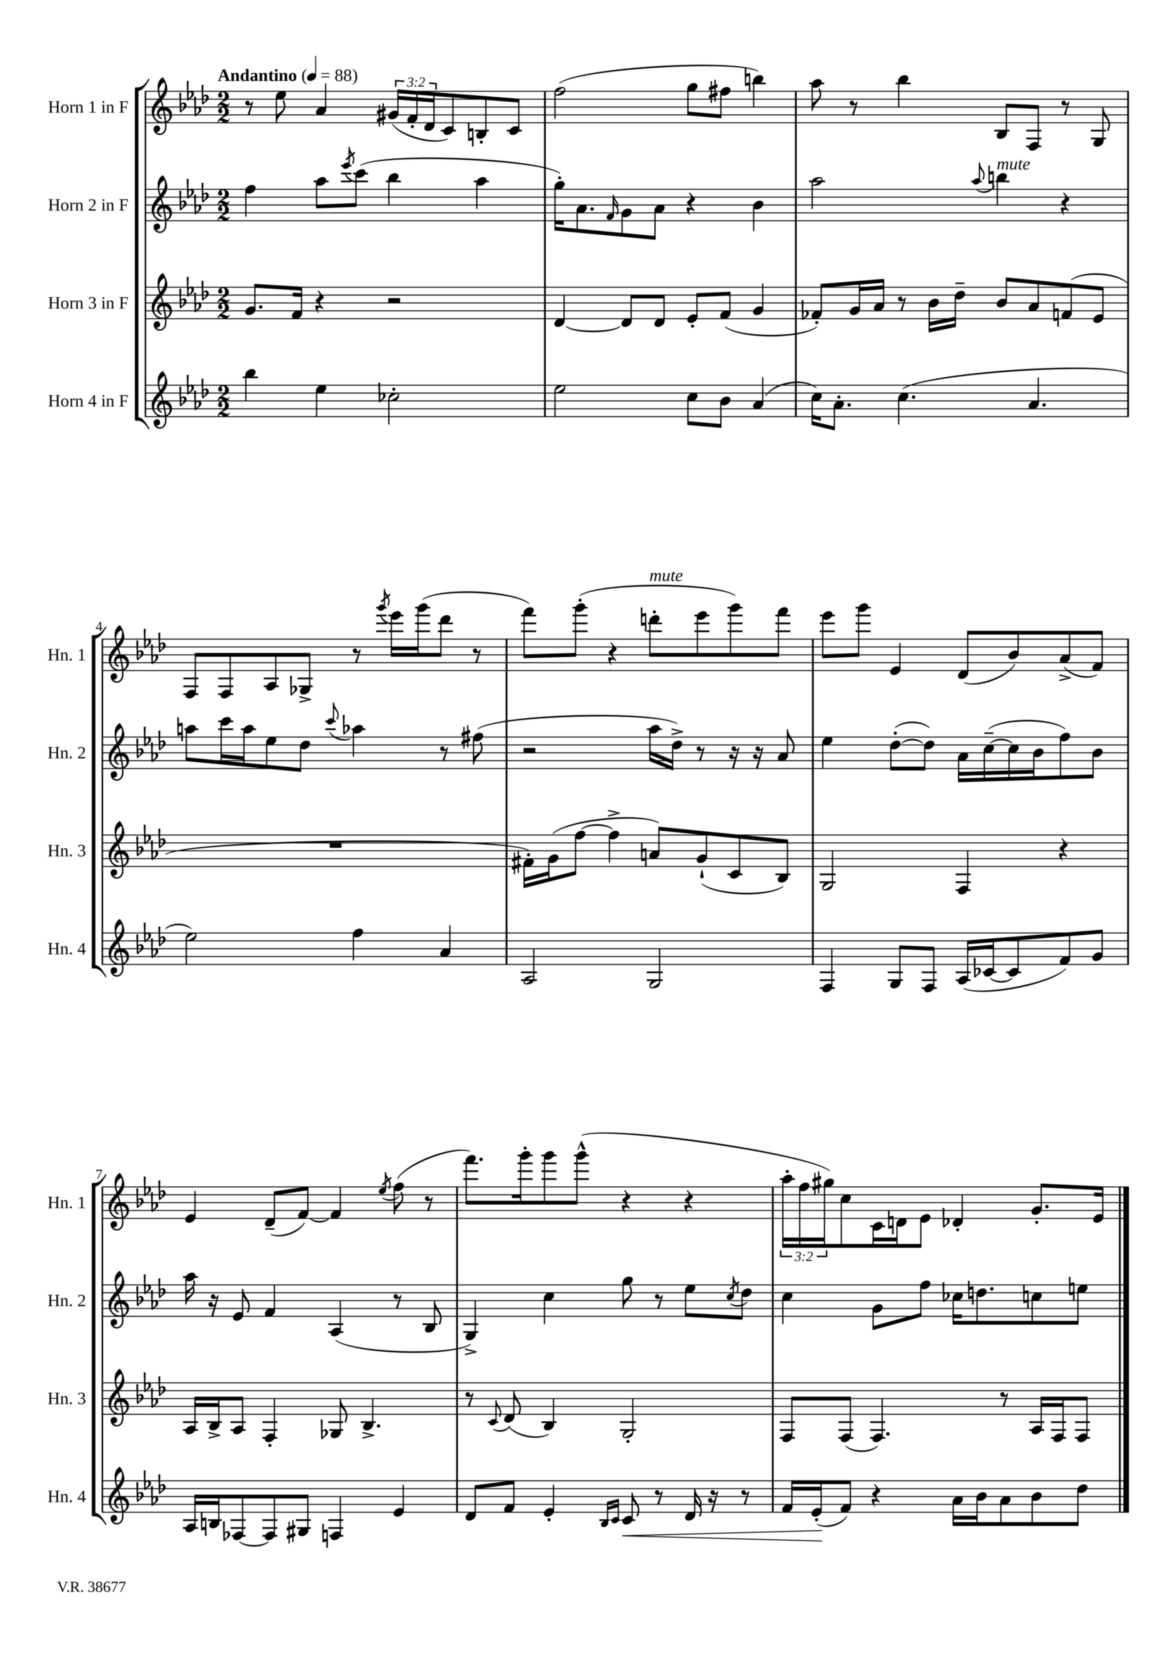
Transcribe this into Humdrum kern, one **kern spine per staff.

**kern	**dynam	**kern	**kern	**kern
*part4	*part4	*part3	*part2	*part1
*staff4	*staff4	*staff3	*staff2	*staff1
*I"Horn 4 in F	*	*I"Horn 3 in F	*I"Horn 2 in F	*I"Horn 1 in F
*I'Hn. 4	*	*I'Hn. 3	*I'Hn. 2	*I'Hn. 1
*clefG2	*	*clefG2	*clefG2	*clefG2
*k[b-e-a-d-]	*	*k[b-e-a-d-]	*k[b-e-a-d-]	*k[b-e-a-d-]
*M2/2	*	*M2/2	*M2/2	*M2/2
*MM88	*	*MM88	*MM88	*MM88
=1	=1	=1	=1	=1
!	!	!	!	!LO:TX:a:B:t=Andantino
4bb-\	.	8.g/L	4ff\	8r
.	.	.	.	8ee-\
.	.	16f/Jk	.	.
4ee-\	.	4r	8aa-\L	4a-/
.	.	.	8qeee-/	.
.	.	.	(8ccc\J	.
2cc-X'\	.	2r	4bb-\	(24g#X/LL
.	.	.	.	24f'/
.	.	.	.	24d-/J
.	.	.	.	8c/)
.	.	.	4aa-\	8Bn'/
.	.	.	.	8c/J
=2	=2	=2	=2	=2
2ee-\	.	[4d-/	16gg'\KL)	(2ff\
.	.	.	8.a-\	.
.	.	.	16qqf/	.
.	.	8d-/L]	8g\	.
.	.	8d-/J	8a-\J	.
8cc\L	.	8e-'/L	4r	8gg\L
8b-\J	.	(8f/J	.	8ff#X\J
(4a-/	.	4g/	4b-\	4bbn\)
=3	=3	=3	=3	=3
16cc\KL)	.	8f-X'/L)	2aa-\	8aa-\
8.a-'\J	.	.	.	.
.	.	16g/L	.	8r
.	.	16a-/JJ	.	.
(4.cc\	.	8r	.	4bb-\
.	.	16b-\LL	.	.
.	.	16dd-~\JJ	.	.
.	.	.	8qqaa-/	.
!	!	!	!LO:TX:a:i:t=mute	!
.	.	8b-/L	4bbn\	8B-/L
4.a-/	.	8a-/	.	8F/J
.	.	(8fn/	4r	8r
.	.	8e-/J	.	8G/
!!LO:LB:g=z
=4	=4	=4	=4	=4
2ee-\)	.	1r	8aan\L	8F/L
.	.	.	16ccc\L	8F/
.	.	.	16aa\J	.
.	.	.	8ee-\	8A-/
.	.	.	8dd-\J	8G-X^/J
.	.	.	8qqccc/	.
4ff\	.	.	4aa-X\	8r
.	.	.	.	8qggg/
.	.	.	.	16eee-\LL
.	.	.	.	(16ggg\J
4a-/	.	.	8r	8ddd-\J
.	.	.	(8ff#X\	8r
=5	=5	=5	=5	=5
2A-/	.	16f#X'\LL)	2r	8fff\L)
.	.	(16g\J	.	.
.	.	[8ff\J	.	(8ggg'\J
.	.	4ff^\]	.	4r
!	!	!	!	!LO:TX:a:i:t=mute
2G/	.	8an/L)	16aa-\LL	8dddn'\L
.	.	.	16dd-^\JJ)	.
.	.	(8g`/	8r	8eee-\
.	.	8c/	16r	8ggg\)
.	.	.	16r	.
.	.	8B-/J)	8a-/	8fff\J
=6	=6	=6	=6	=6
4F/	.	2G/	4ee-\	8eee-\L
.	.	.	.	8ggg\J
8G/L	.	.	([8dd-'\L	4e-/
8F/J	.	.	8dd-\J])	.
(16A-/LL	.	4F/	16a-\LL	(8d-/L
[16c-X/J	.	.	([16cc~\	.
8c-/]	.	.	16cc\]	8b-/)
.	.	.	16b-\J	.
8f/)	.	4r	8ff\)	(8a-^/
8g/J	.	.	8b-\J	8f/J)
!!LO:LB:g=z
=7	=7	=7	=7	=7
16A-/LL	.	16A-/LL	16aa-\	4e-/
16Bn/J	.	16B-^/J	16r	.
[8F-X/	.	8A-/J	8e-/	.
8F-/]	.	4F'/	4f/	(8d-~/L
8G#X/J	.	.	.	[8f/J)
4Fn/	.	8G-X/	(4A-/	4f/]
.	.	4.B-^/	.	.
.	.	.	.	8qee-/
4e-/	.	.	8r	(8ff\
.	.	.	8B-/	8r
=8	=8	=8	=8	=8
8d-/L	.	8r	4G^/)	8.fff\L)
.	.	8qqc/	.	.
8f/J	.	(8d-/	.	.
.	.	.	.	16ggg'\k
4e-'/	.	4B-/)	4cc\	8ggg\
.	.	.	.	(8ggg^^\J
16qqB-/LL	.	.	.	.
16qqc/JJ	.	.	.	.
!	!LO:HP:b	!	!	!
8c/	<	2G'/	8gg\	4r
8r	.	.	8r	.
16d-/	.	.	8ee-\L	4r
16r	.	.	.	.
.	.	.	8qcc/	.
8r	.	.	8dd-\J	.
=9	=9	=9	=9	=9
16f/LL	.	8F/L	4cc\	24aa-'\LL
.	.	.	.	24ff\
(16e-'/J	.	.	.	.
.	.	.	.	24gg#X\J)
8f/J)	[	(8F/J	.	8cc\
4r	.	4.F/)	8g\L	16c\L
.	.	.	.	16dn\J
.	.	.	8ff\J	8e-\J
16a-\LL	.	.	16cc-X\KL	4d-X'/
16b-\J	.	.	8.ddn\	.
8a-\	.	8r	.	.
8b-\	.	16A-/LL	8ccn\	8.g'/L
.	.	16F/J	.	.
8dd-\J	.	8F/J	8een\J	.
.	.	.	.	16e-/Jk
==	==	==	==	==
*-	*-	*-	*-	*-
